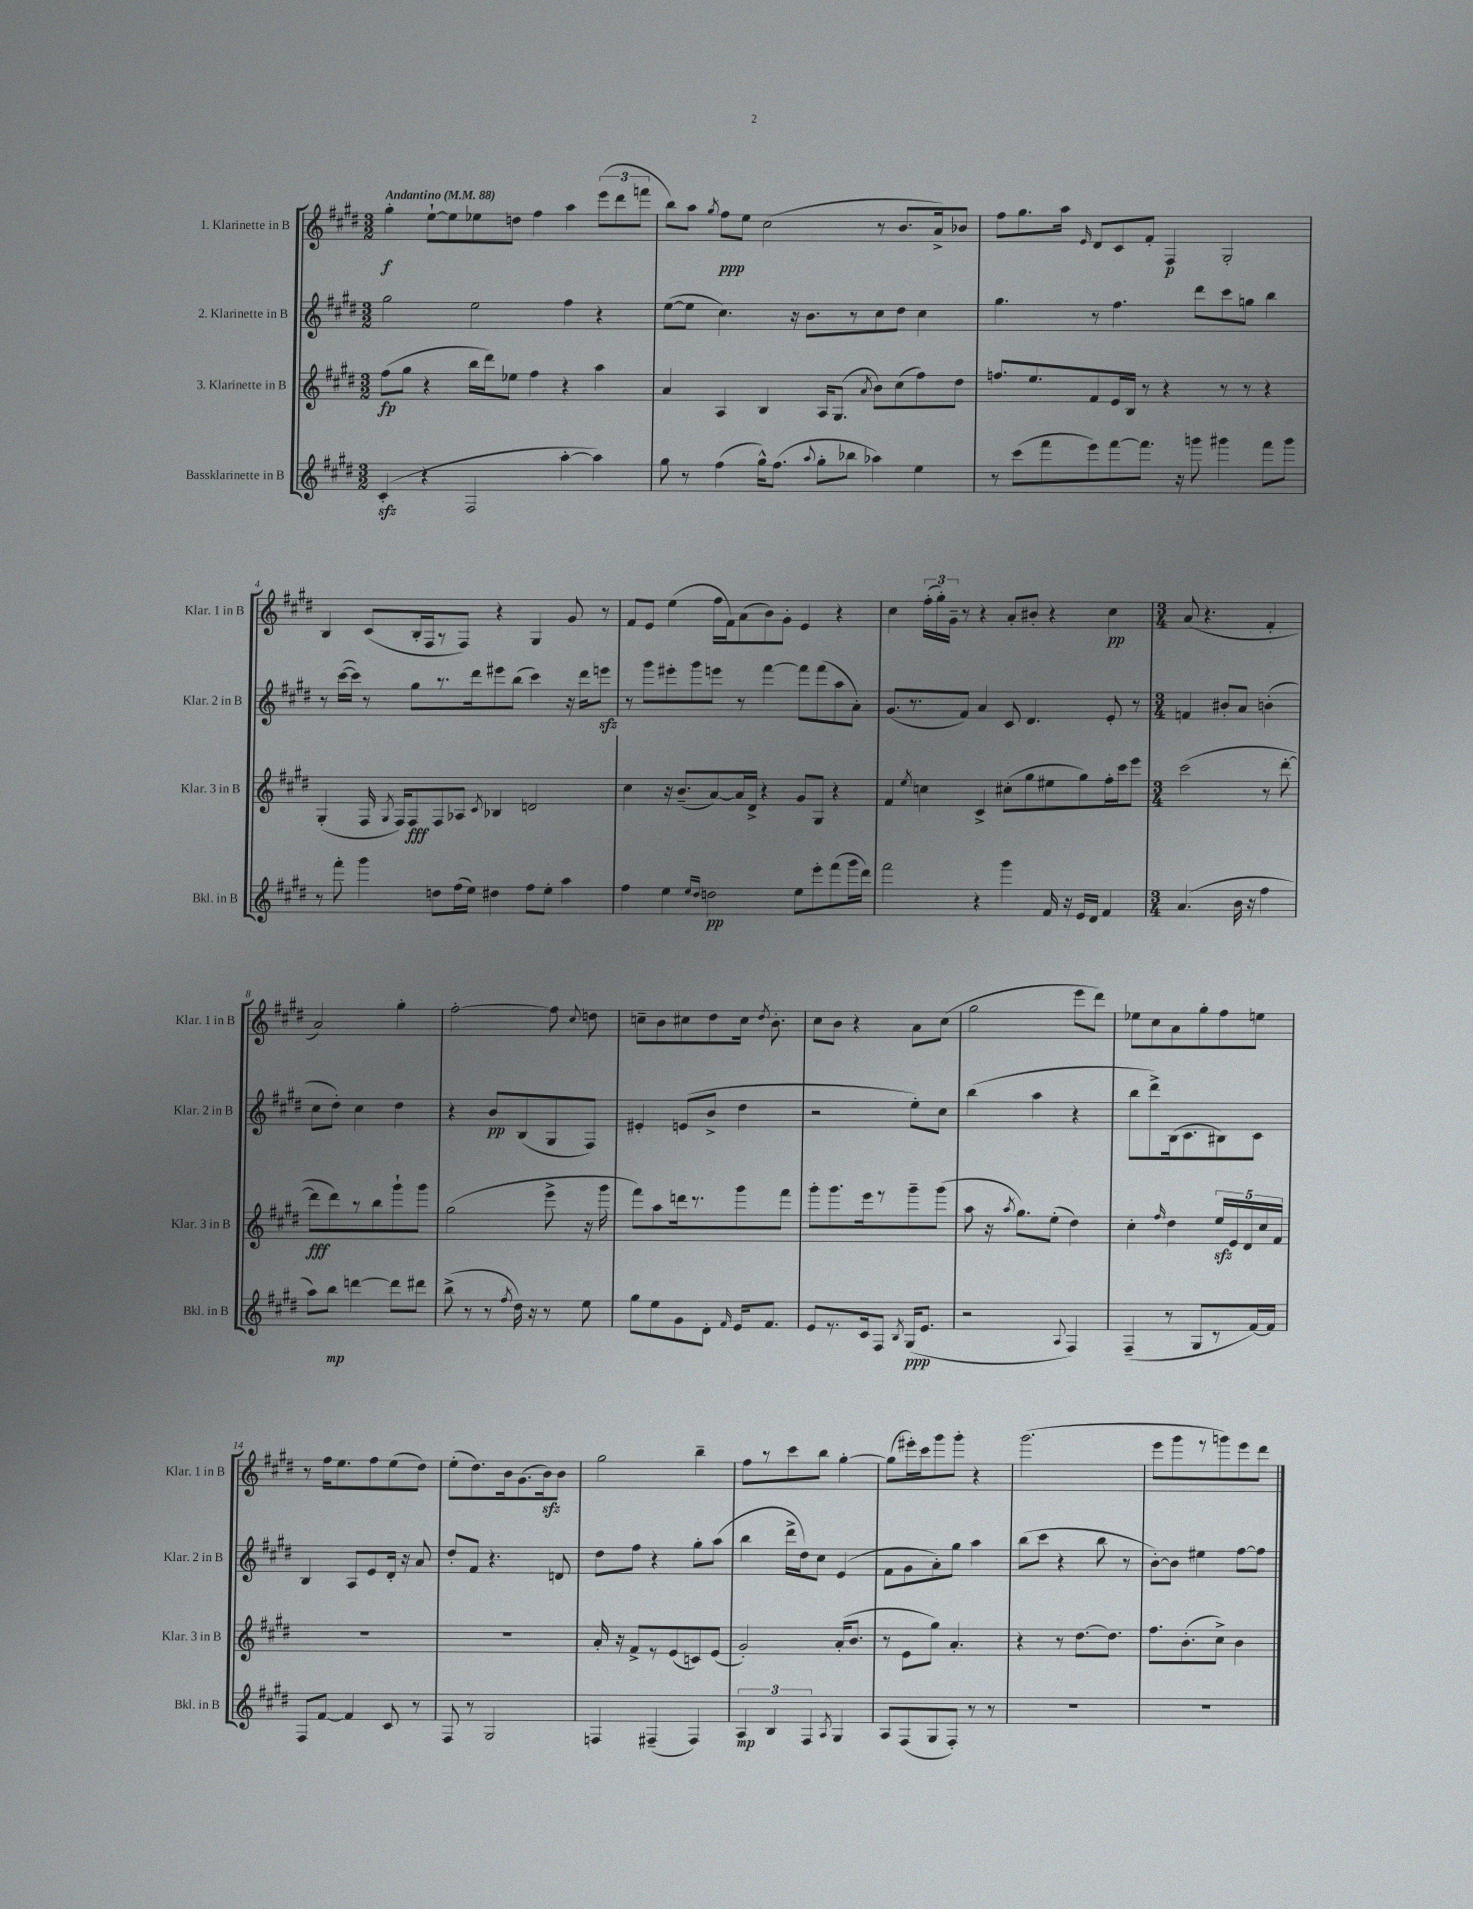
<<
\new StaffGroup <<
\new Staff = "s0" \with { instrumentName = "1. Klarinette in B" shortInstrumentName = "Klar. 1 in B" } {
    \clef treble \key e \major \numericTimeSignature \time 3/2 \tempo "Andantino" 4 = 88
    \autoBeamOff gis''4-.\f e''8[~-! e''8 ees''8 d''8] fis''4 a''4 \tuplet 3/2 { e'''8[( dis'''8 f'''8] } |
    b''8[) a''8] \acciaccatura { gis''8 } fis''8[\ppp e''8] cis''2( r8 b'8.[ a'16->) bes'8] |
    fis''8[ gis''8. a''16] \grace { e'16 } dis'8[ cis'8 fis'8]-. fis4\p gis2-. |
    b4 cis'8[( b16-. fis16 r8 fis8]) r4 gis4 gis'8 r8 |
    fis'8[ e'8] e''4( fis''16[ fis'16) a'8( b'8) gis'8]-. e'4 r4 |
    cis''4 \tuplet 3/2 { fis''16[-.( gis''16-.) gis'16]-- } r8 r4 a'8[-. bis'8]-. r4 cis''4\pp |
    \numericTimeSignature \time 3/4 a'8( r4. fis'4-. |
    a'2) gis''4-. |
    fis''2~-. fis''8 \appoggiatura { cis''8 } d''8 |
    c''8[-- b'8 cis''8 dis''8 cis''16] \acciaccatura { dis''8 } b'8.-. |
    cis''8[ b'8] r4 a'8[ cis''8]( |
    gis''2 e'''8[ dis'''8]) |
    ees''8[ cis''8 a'8 gis''8-. fis''8 e''8] |
    r8 fis''16[ e''8. fis''8 e''8( dis''8]) |
    e''8[-.( dis''8.) b'16 gis'8.( b'16\sfz) b'8] |
    gis''2 b''4-- |
    fis''8[ r8 cis'''8 b''8] gis''4~-. |
    gis''8[( eis'''16-.) cis'''16 gis'''8 gis'''8]-. r4 |
    gis'''2.( |
    e'''8[ gis'''8 r8 g'''8) e'''8 dis'''8] \bar "|." |
}
\new Staff = "s1" \with { instrumentName = "2. Klarinette in B" shortInstrumentName = "Klar. 2 in B" } {
    \clef treble \key e \major \numericTimeSignature \time 3/2
    \autoBeamOff gis''2 e''2 fis''4 r4 |
    e''8[~( e''8] cis''4.) r16 b'8.[ r8 cis''8 dis''8] cis''4 |
    gis''4. r8 fis''4. dis'''8[ cis'''8 g''8] b''4 |
    r8 cis'''16[~( cis'''16]) r8 gis''8[ r8. dis'''16 eis'''8 b''8]( cis'''4) r16 dis'''16[ e'''8]\sfz |
    r8 gis'''8[ eis'''8-. gis'''8 e'''8] r8 fis'''4~ fis'''8[ fis'''8( a''8 a'8]-.) |
    gis'8.[( r8. fis'8]) a'4 cis'8 dis'4. e'8-. r8 |
    \numericTimeSignature \time 3/4 f'4 bis'8[-. a'8] b'4-.( |
    cis''8[ dis''8]-.) cis''4 dis''4 |
    r4 b'8[\pp b8( gis8 fis8]) |
    eis'4-. e'8[( b'8]-> dis''4 |
    r2 e''8[-.) cis''8] |
    b''4( a''4 r4 |
    b''8[ dis'''8->) b16( cis'8. bis8) cis'8] |
    b4 a8[ e'8 dis'16]-. r16 a'8 |
    dis''8[-. fis'8] r4. d'8 |
    dis''8[ fis''8] r4 gis''8[-. a''8]( |
    b''4 dis'''16[-> dis''16) cis''8] e'4( |
    fis'8[ gis'8 a'8-.) gis''8] a''4 |
    b''8[( cis'''8] r4 b''8 r8 |
    b'8[~-.) b'8] eis''4 fis''8[~ fis''8] \bar "|." |
}
\new Staff = "s2" \with { instrumentName = "3. Klarinette in B" shortInstrumentName = "Klar. 3 in B" } {
    \clef treble \key e \major \numericTimeSignature \time 3/2
    \autoBeamOff fis''8[\fp( gis''8] r4 b''16[ dis'''16) ees''8] fis''4 r4 a''4 |
    a'4 a4 b4 a16[ gis8.]( \acciaccatura { a'8 } b'8[) cis''8( fis''8) dis''8] |
    f''8.[ e''8. fis'8 e'16 b16] r8 r4 r8 r8 r4 |
    gis4-.( fis16 \acciaccatura { gis8 } fis16[) fis8\fff fis8 aes8] \acciaccatura { cis'8 } bes4 d'2 |
    cis''4 r16 b'8.[--( a'8~) a'16 dis'16]-> r4 gis'8[ gis8] r4 |
    fis'4 \acciaccatura { e''8 } c''4 cis'4-> cis''8[-.( gis''8 eis''8 gis''8) fis''16-. cis'''16 e'''8] |
    \numericTimeSignature \time 3/4 cis'''2( r8 dis'''8~-. |
    dis'''8[\fff dis'''8) r8 b''8 gis'''8-! gis'''8] |
    gis''2( e'''8-> r16 gis'''16 |
    fis'''8[) a''8 d'''16 r8. gis'''8 fis'''8] |
    gis'''8[-. gis'''8. e'''16 r8 gis'''8-- gis'''8]( |
    a''8 r16 \acciaccatura { a''8 } gis''8.[) e''8]-.( dis''4) |
    cis''4-. \grace { fis''16 } dis''4 \tuplet 5/4 { e''16[\sfz e'16 dis'16 cis''16 fis'16] } |
    R2. |
    R2. |
    a'16-. r16 fis'8[-> r8 e'8( c'8) e'8]( |
    gis'2-.) a'16[-.( b'8.] |
    r8 e'8[ gis''8]) a'4.-. |
    r4 r8 dis''8.[~ dis''8.] |
    fis''8.[ b'8.-.( cis''8]->) b'4 \bar "|." |
}
\new Staff = "s3" \with { instrumentName = "Bassklarinette in B" shortInstrumentName = "Bkl. in B" } {
    \clef treble \key e \major \numericTimeSignature \time 3/2
    \autoBeamOff cis'4-.\sfz( r4 fis2 a''4~-. a''4) |
    gis''8 r8 fis''4( gis''16[-^) fis''8.]( \appoggiatura { a''8 } gis''8[-. bes''8] aes''4) e''4 |
    r8 cis'''8[( fis'''8 e'''8) fis'''8~ fis'''8.] r16 g'''8 gis'''4 fis'''8[ gis'''8] |
    r8 fis'''8-. gis'''4 d''8[ fis''16( e''16]) dis''4 fis''8[ e''8]-. a''4 |
    fis''4 e''4 \grace { e''16[ dis''16] } d''2\pp e''8[ e'''8-. fis'''8( gis'''16 dis'''16]) |
    fis'''2 r4 gis'''4 fis'16 r16 e'16[ dis'16] fis'4 |
    \numericTimeSignature \time 3/4 a'4.( b'16 r16 fis''4 |
    a''8[) b''8]\mp d'''4~ d'''8[ dis'''8] |
    b''8->( r8 r8 \acciaccatura { fis''8 } dis''16) r16 r8 e''8 |
    gis''8[ e''8 gis'8 dis'8]-. \grace { fis'16 } e'16[ fis'8.] |
    e'8[ r8. cis'16 fis8] \acciaccatura { b8 } gis16[\ppp( e'8.] |
    r2 \appoggiatura { a8 } fis4) |
    fis4--( r8 gis8[ r8 fis'16~) fis'16] |
    fis8[ fis'8]~ fis'4 cis'8 r8 |
    fis8 r8 gis2 |
    f4 fis4--( fis4) |
    \tuplet 3/2 { a4\mp b4 fis4 } \acciaccatura { a8 } gis4 |
    a8[ fis8( gis8 fis8]-.) r8 r8 |
    R2. |
    R2. \bar "|." |
}
>>
>>
